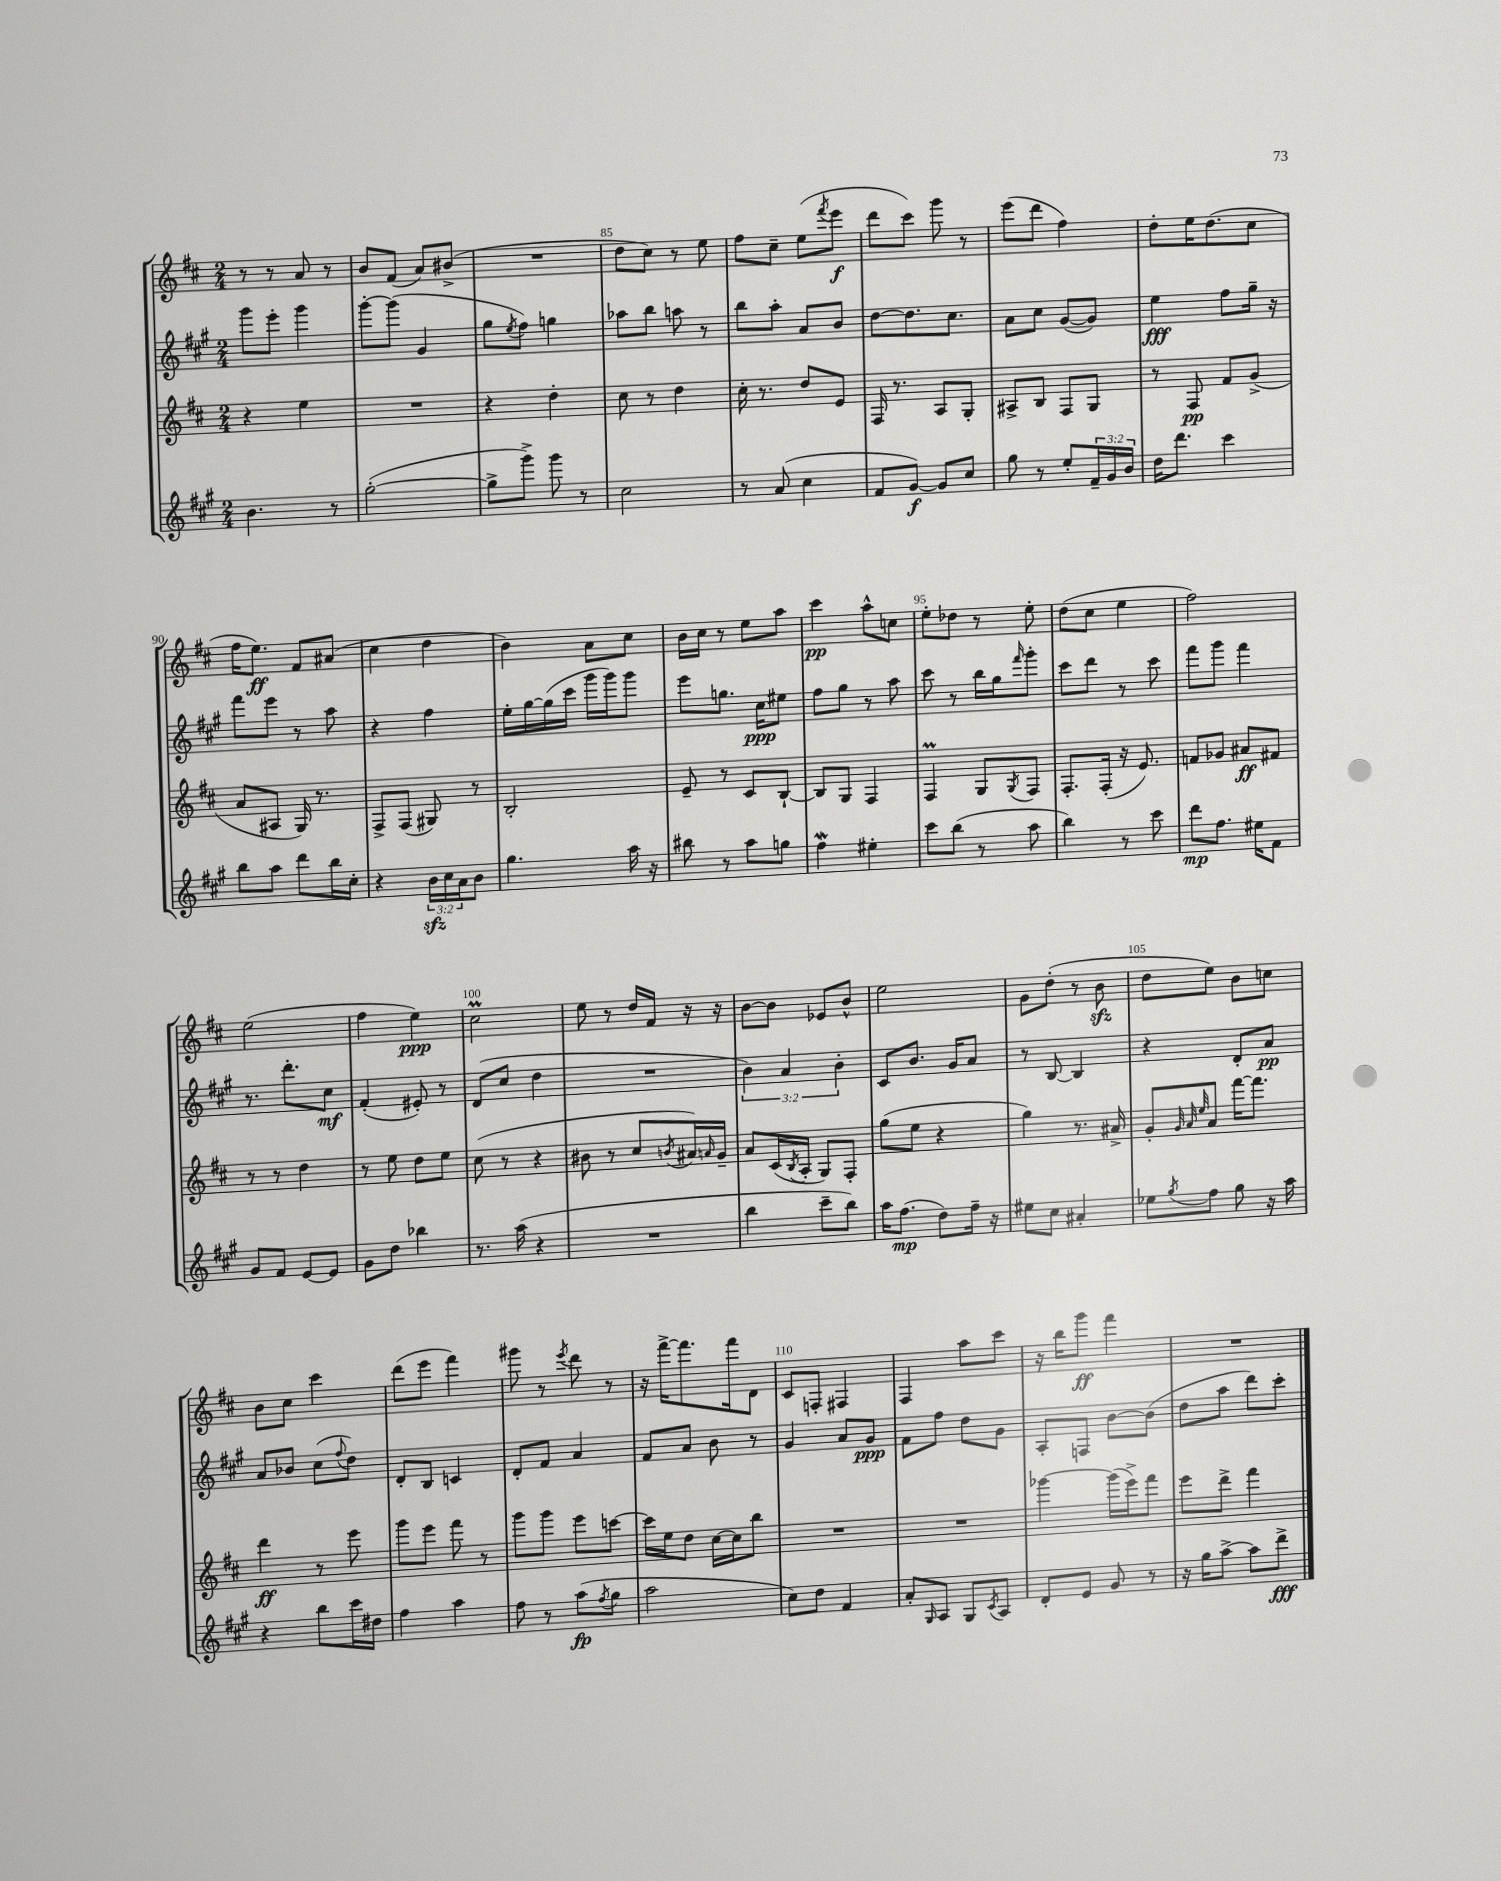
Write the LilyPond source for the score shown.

<<
\new StaffGroup <<
\new Staff = "s0" {
    \clef treble \key d \major \numericTimeSignature \time 2/4
    r8 r8 a'8 r8 |
    b'8 fis'8( a'8) bis'8->( |
    R2 |
    d''8 cis''8) r8 e''8 |
    fis''8 cis''8-- e''8( \acciaccatura { fis'''8 } e'''8\f |
    d'''8 cis'''8) g'''8 r8 |
    e'''8( d'''8 fis''4) |
    d''8-. e''16 d''8.( cis''8 |
    fis''16 e''8.\ff) fis'8 ais'8( |
    cis''4 d''4 |
    b'4) a'8 cis''8 |
    b'16 cis''16 r8 e''8 a''8 |
    cis'''4\pp a''8-^ c''8 |
    e''8-. des''8 r8 e''8-. |
    d''8( cis''8 e''4 |
    fis''2) |
    e''2( |
    fis''4 e''4\ppp) |
    cis''2\prall |
    e''8 r8 d''16 fis'16 r16 r16 |
    b'8~ b'8 ees'8 b'8-^ |
    e''2 |
    g'8 d''8-.( r8 b'8\sfz |
    d''8 e''8) b'8 c''8 |
    b'8 cis''8 cis'''4 |
    d'''8( e'''8 fis'''4) |
    gis'''8 r8 \acciaccatura { e'''8 } d'''8 r8 |
    r16 fis'''16~-> fis'''8. fis'''16 d'8 |
    cis'8 f8-. fis4 |
    fis4 a''8 cis'''8 |
    r16 b''16 g'''8\ff fis'''4 |
    R2 \bar "|." |
}
\new Staff = "s1" {
    \clef treble \key a \major \numericTimeSignature \time 2/4 \override Staff.TupletNumber.text = #tuplet-number::calc-fraction-text
    gis'''8 e'''8-. gis'''4 |
    gis'''8~-. gis'''8( gis'4 |
    gis''8 \acciaccatura { e''8 } fis''8) g''4 |
    aes''8 b''8 a''8 r8 |
    b''8 a''8-. a'8 b'8 |
    d''8~ d''8. cis''8. |
    a'8 cis''8 gis'8~( gis'8) |
    e''4\fff fis''8 gis''16-- r16 |
    fis'''8 e'''8 r8 a''8 |
    r4 fis''4 |
    e''16-. gis''16~ gis''16( cis'''16 gis'''16 gis'''16) gis'''8 |
    e'''8 g''8. cis''16\ppp eis''8 |
    fis''8 gis''8 r8 a''8 |
    cis'''8 r8 b''16 gis''16 \grace { fis'''16 } gis'''8-. |
    cis'''8 d'''8 r8 cis'''8 |
    fis'''8 gis'''8 fis'''4 |
    r8. d'''8.-. cis''8\mf |
    fis'4-.( eis'8-.) r8 |
    d'8( cis''8 d''4 |
    R2 |
    \tuplet 3/2 { b'4) a'4 b'4-. } |
    cis'8 b'8. gis'16 a'8 |
    r8 b8~ b4 |
    r4 d'8-. a'8\pp |
    a'8 bes'8 cis''8( \appoggiatura { fis''8 } d''8) |
    d'8-. b8 c'4 |
    d'8-. fis'8 a'4 |
    fis'8 a'8 b'8 r8 |
    gis'4 a'8 gis'8\ppp |
    fis'8 fis''8 d''8 gis'8 |
    a8-. f8 b'8~ b'8( |
    d''8 a''8 d'''8) cis'''8-. \bar "|." |
}
\new Staff = "s2" {
    \clef treble \key d \major \numericTimeSignature \time 2/4
    r4 e''4 |
    R2 |
    r4 d''4-. |
    cis''8 r8 d''4 |
    cis''16-. r8. d''8 e'8 |
    fis16 r8. a8 g8-. |
    ais8-> b8 fis8 g8 |
    r8 fis8\pp fis'8 g'8->( |
    a'8 ais8 g16) r8. |
    fis8-> fis8( gis8) r8 |
    b2-. |
    e'8-- r8 cis'8 b8~-! |
    b8 g8 fis4 |
    fis4\prall g8 \acciaccatura { g8 } fis8 |
    fis8.-. fis16-.( r16 e'8.) |
    f'8 ges'8 ais'8\ff fis'8 |
    r8 r8 d''4 |
    r8 e''8 d''8 e''8 |
    cis''8( r8 r4 |
    bis'8 r8 cis''8 \acciaccatura { b'8 } ais'16) \grace { a'16 } g'16-- |
    a'8 cis'16( \acciaccatura { b8 } a16-. g8) fis8-. |
    g''8( e''8 r4 |
    g''4) r8. ais'16-> |
    g'8-. \grace { g'32 a'32 e''32 } a'8 fis'''16~ fis'''8. |
    d'''4\ff r8 e'''8 |
    g'''8 e'''8 fis'''8 r8 |
    g'''8 g'''8 e'''8 c'''8~ |
    c'''16 e''16 d''8 cis''16~ cis''16 b''8 |
    R2 |
    R2 |
    ges'''4~ ges'''16( e'''16->) fis'''8 |
    e'''8 d'''8-> fis'''4 \bar "|." |
}
\new Staff = "s3" {
    \clef treble \key a \major \numericTimeSignature \time 2/4 \override Staff.TupletNumber.text = #tuplet-number::calc-fraction-text
    b'4. r8 |
    gis''2~-.( |
    gis''8-> gis'''8->) gis'''8 r8 |
    cis''2 |
    r8 a'8( cis''4 |
    fis'8 gis'8~\f) gis'8 cis''8 |
    gis''8 r8 e''8-. \tuplet 3/2 { fis'16-- gis'16 b'16 } |
    d''16 d'''8. cis'''4 |
    b''8 a''8 d'''8 b''16 cis''16-. |
    r4 \tuplet 3/2 { b'16\sfz cis''16 a'16 } b'8 |
    gis''4. a''16 r16 |
    bis''8 r8 a''8 g''8 |
    fis''4\mordent eis''4-. |
    cis'''8 b''8( r8 a''8 |
    b''4) r8 cis'''8 |
    d'''8\mp fis''8. eis''16 fis'8 |
    gis'8 fis'8 e'8~ e'8 |
    gis'8 d''8 bes''4 |
    r8. a''16( r4 |
    R2 |
    b''4 cis'''8-- b''8) |
    a''16 fis''8.\mp( d''8) fis''16-- r16 |
    eis''8 cis''8 ais'4-. |
    ees''8 \acciaccatura { gis''8 } fis''8 gis''8 r16 a''16 |
    r4 b''8 cis'''16 dis''16 |
    fis''4 a''4 |
    fis''8 r8 a''8\fp( \acciaccatura { fis''8 } gis''8 |
    a''2 |
    cis''8) d''8 fis'4 |
    a'8-. \grace { gis16 } a8 gis8 \acciaccatura { cis'8 } a8 |
    d'8-. e'8 gis'8 r8 |
    r16 gis''16 a''8~-> a''8 d'''8->\fff \bar "|." |
}
>>
>>
\layout { \context { \Score currentBarNumber = #82 \override BarNumber.break-visibility = ##(#f #t #t) barNumberVisibility = #(every-nth-bar-number-visible 5) } }
